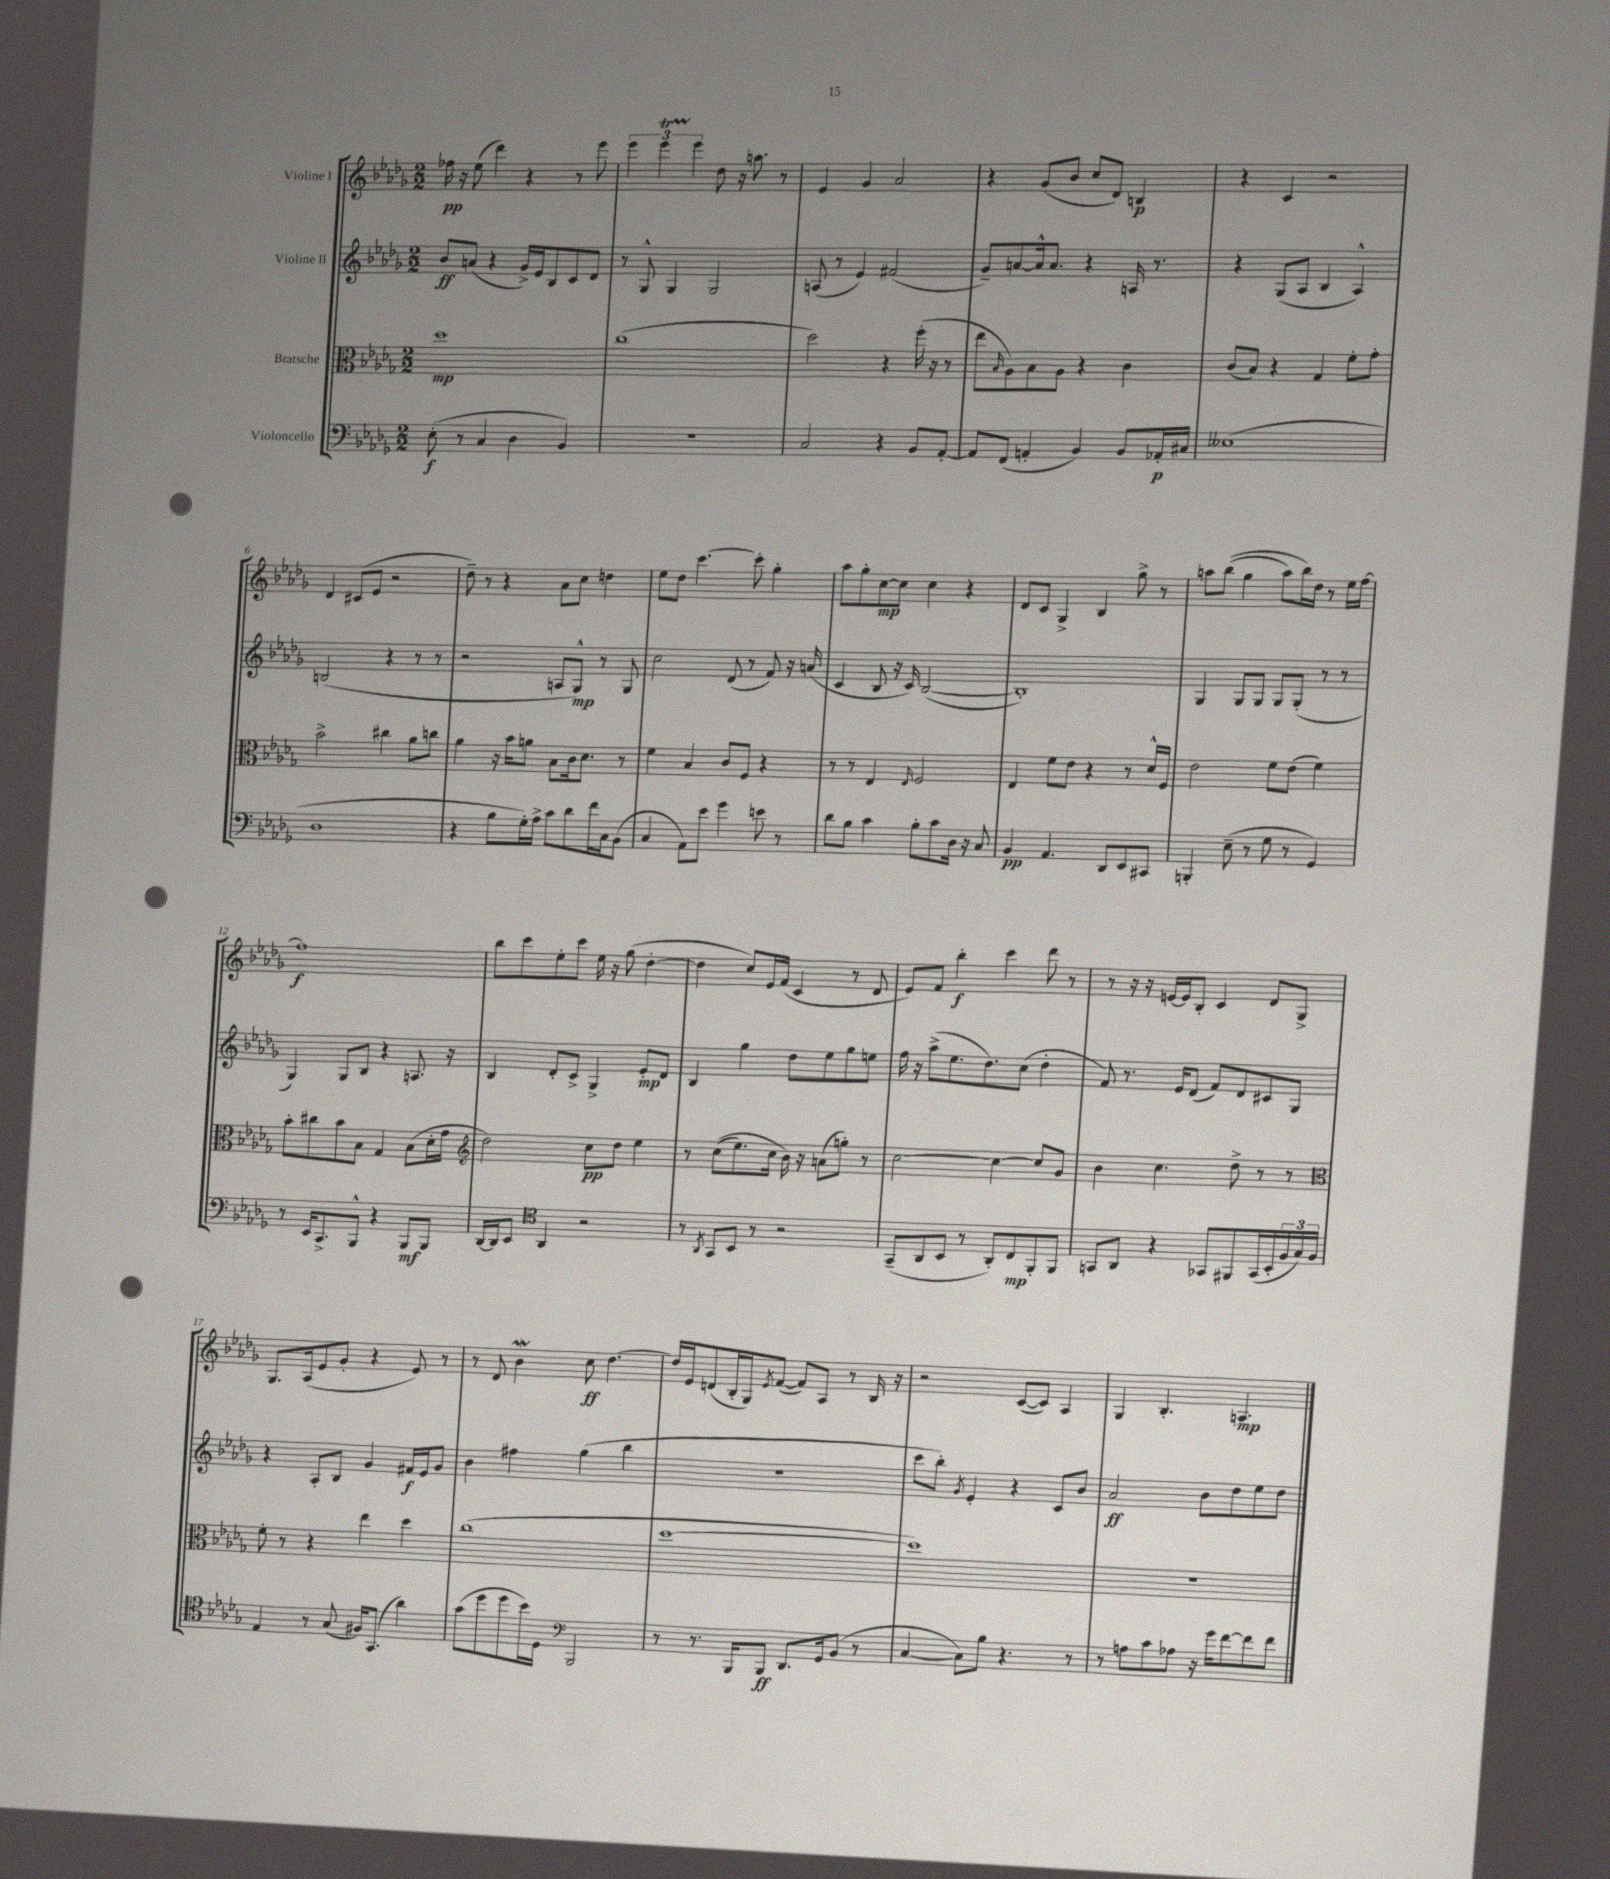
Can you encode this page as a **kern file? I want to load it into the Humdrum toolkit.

**kern	**dynam	**kern	**dynam	**kern	**dynam	**kern	**dynam
*part4	*part4	*part3	*part3	*part2	*part2	*part1	*part1
*staff4	*staff4	*staff3	*staff3	*staff2	*staff2	*staff1	*staff1
*I"Violoncello	*	*I"Bratsche	*	*I"Violine II	*	*I"Violine I	*
*clefF4	*	*clefC3	*	*clefG2	*	*clefG2	*
*k[b-e-a-d-g-]	*	*k[b-e-a-d-g-]	*	*k[b-e-a-d-g-]	*	*k[b-e-a-d-g-]	*
*M2/2	*	*M2/2	*	*M2/2	*	*M2/2	*
=1	=1	=1	=1	=1	=1	=1	=1
(8E-'\	f	1dd-	mp	8b-/L	ff	16ff-X\	pp
.	.	.	.	.	.	16r	.
8r	.	.	.	(8an/J	.	(8ee-\	.
4C/	.	.	.	4r	.	4ddd-\)	.
4D-\	.	.	.	16g-^/LL)	.	4r	.
.	.	.	.	16e-/J	.	.	.
.	.	.	.	8B-/	.	.	.
4BB-/)	.	.	.	8c/	.	8r	.
.	.	.	.	8d-/J	.	8eee-\	.
=2	=2	=2	=2	=2	=2	=2	=2
1r	.	(1cc	.	8r	.	6eee-\	.
.	.	.	.	8G-^^/	.	.	.
.	.	.	.	.	.	6eee-T\	.
.	.	.	.	4G-/	.	.	.
.	.	.	.	.	.	6eee-\	.
.	.	.	.	2G-/	.	8dd-\	.
.	.	.	.	.	.	16r	.
.	.	.	.	.	.	8.aan\	.
.	.	.	.	.	.	8r	.
=3	=3	=3	=3	=3	=3	=3	=3
2C/	.	2dd-\)	.	(8An/	.	4e-/	.
.	.	.	.	8r	.	.	.
.	.	.	.	4e-/)	.	4g-/	.
4r	.	4r	.	(2f#X/	.	2a-/	.
8BB-/L	.	(16ff'\	.	.	.	.	.
.	.	16r	.	.	.	.	.
[8AA-'/J	.	8r	.	.	.	.	.
=4	=4	=4	=4	=4	=4	=4	=4
8AA-/L]	.	8ee-\L	.	8g-~/L)	.	4r	.
.	.	16qqB-/	.	.	.	.	.
(8FF/J	.	8A-\)	.	[8an/	.	.	.
4AAn'/	.	8B-\	.	16a^^/k]	.	(8g-/L	.
.	.	.	.	8.a/J	.	.	.
.	.	8A-\J	.	.	.	8b-/J	.
4BB-/)	.	4r	.	4r	.	8cc/L	.
.	.	.	.	.	.	8d-/J)	.
8BB-/L	.	4c\	.	16An/	.	4Bn/	p
.	.	.	.	8.r	.	.	.
16AA-X'/L	p	.	.	.	.	.	.
16C#X/JJ	.	.	.	.	.	.	.
=5	=5	=5	=5	=5	=5	=5	=5
(1E--X	.	(8c/L	.	4r	.	4r	.
.	.	8B-/J)	.	.	.	.	.
.	.	4r	.	(8G-/L	.	4c/	.
.	.	.	.	8A-/J	.	.	.
.	.	4G-/	.	4B-/	.	2r	.
.	.	8f'\L	.	4A-^^/)	.	.	.
.	.	8g-'\J	.	.	.	.	.
!!LO:LB:g=z
=6	=6	=6	=6	=6	=6	=6	=6
1D-	.	2b-^\	.	(2Bn/	.	4d-/	.
.	.	.	.	.	.	(8c#X/L	.
.	.	.	.	.	.	8e-/J	.
.	.	4cc#X\	.	4r	.	2r	.
.	.	8a-\L	.	8r	.	.	.
.	.	8ccn\J	.	8r	.	.	.
=7	=7	=7	=7	=7	=7	=7	=7
4r	.	4a-\	.	2r	.	8dd-~\)	.
.	.	.	.	.	.	8r	.
8B-\L	.	16r	.	.	.	4r	.
.	.	16b-\KL	.	.	.	.	.
16G-'\L)	.	8an\J	.	.	.	.	.
16A-^\JJ	.	.	.	.	.	.	.
8c\L	.	8B-\L	.	8An/L	.	8a-\L	.
8d-\	.	16c\k	.	8G-^^/J)	mp	8cc\J	.
.	.	8.d-\J	.	.	.	.	.
16f\L	.	.	.	8r	.	4ddn\	.
16C\J	.	.	.	.	.	.	.
(8BB-\J	.	8r	.	8G-/	.	.	.
=8	=8	=8	=8	=8	=8	=8	=8
4C/	.	4f\	.	2cc\	.	8ee-\L	.
.	.	.	.	.	.	8dd-\J	.
8AA-\L)	.	4B-/	.	.	.	[4.ccc\	.
8e-\J	.	.	.	.	.	.	.
4g-\	.	8c/L	.	(8d-/	.	.	.
.	.	8F/J	.	8r	.	8ccc'\]	.
8en\	.	4r	.	8f/)	.	4gg-'\	.
8r	.	.	.	16r	.	.	.
.	.	.	.	(16an/	.	.	.
=9	=9	=9	=9	=9	=9	=9	=9
8d-\L	.	8r	.	4c/	.	8aa-\L	.
8B-\J	.	8r	.	.	.	8gg-'\	.
4c\	.	4E-/	.	8B-/	.	[8cc\	mp
.	.	.	.	16r	.	8cc\J]	.
.	.	.	.	16c/)	.	.	.
.	.	16qqE-/	.	.	.	.	.
8B-'\L	.	2F/	.	([2B-/	.	4cc\	.
8c\	.	.	.	.	.	.	.
16D-\Jk	.	.	.	.	.	4r	.
16r	.	.	.	.	.	.	.
8C/	.	.	.	.	.	.	.
=10	=10	=10	=10	=10	=10	=10	=10
4BB-/	pp	4E-/	.	1B-'])	.	8d-/L	.
.	.	.	.	.	.	8c/J	.
4.AA-/	.	8f\L	.	.	.	4G-^/	.
.	.	8e-\J	.	.	.	.	.
.	.	4r	.	.	.	4B-/	.
8DD-/L	.	.	.	.	.	.	.
8EE-/	.	8r	.	.	.	8gg-^\	.
8CC#X/J	.	16d-^^/LL	.	.	.	8r	.
.	.	16F/JJ	.	.	.	.	.
=11	=11	=11	=11	=11	=11	=11	=11
4BBBn'/	.	2e-\	.	4G-/	.	8aan\L	.
.	.	.	.	.	.	((8bb-\J	.
(8E-~\	.	.	.	8G-/L	.	4gg-\	.
8r	.	.	.	8G-/J	.	.	.
8G-\	.	8f\L	.	8G-/L	.	8aa\L)	.
8r	.	(8e-\J	.	(8G-'/J	.	16bb-\L)	.
.	.	.	.	.	.	16dd-\JJ	.
4GG-/)	.	4f\)	.	8r	.	8r	.
.	.	.	.	8r	.	16ee-\LL	.
.	.	.	.	.	.	[16ff\JJ	.
!!LO:LB:g=z
=12	=12	=12	=12	=12	=12	=12	=12
8r	.	8b-'\L	.	4G-/)	.	1ff]	f
16EE-/KL	.	8cc#X\	.	.	.	.	.
8.CC^/	.	.	.	.	.	.	.
.	.	8b-\	.	8G-/L	.	.	.
8BBB-^^/J	.	8B-\J	.	8B-/J	.	.	.
4r	.	4G-/	.	4r	.	.	.
8BBB-/L	mf	(8B-\L	.	8.An/	.	.	.
8BBB-/J	.	16d-'\L	.	.	.	.	.
.	.	16g-\JJ	.	16r	.	.	.
=13	=13	=13	=13	=13	=13	=13	=13
*	*	*clefG2	*	*	*	*	*
[16DD-/LL	.	2dd-\)	.	4B-/	.	8bb-\L	.
16DD-/J]	.	.	.	.	.	.	.
8EE-/J	.	.	.	.	.	8ccc\	.
*clefC4	*	*	*	*	*	*	*
4AA-/	.	.	.	8d-'/L	.	8ee-'\	.
.	.	.	.	8c^/J	.	8ccc\J	.
2r	.	8cc\L	pp	4G-^/	.	16ee-\	.
.	.	.	.	.	.	16r	.
.	.	8dd-\J	.	.	.	(8gg-\	.
.	.	4ee-\	.	8e-'/L	mp	[4dd-'\	.
.	.	.	.	8d-/J	.	.	.
=14	=14	=14	=14	=14	=14	=14	=14
8r	.	8r	.	4B-/	.	4dd-\]	.
8qAA-/	.	.	.	.	.	.	.
8GG-/L	.	((8cc\L	.	.	.	.	.
8BB-/J	.	8.ee-\)	.	4gg-\	.	8cc/L)	.
8r	.	.	.	.	.	16e-/L	.
.	.	16cc\Jk	.	.	.	(16f/JJ	.
2r	.	16b-\)	.	8dd-\L	.	4c/	.
.	.	16r	.	.	.	.	.
.	.	(8an\L	.	8ee-\	.	.	.
.	.	8ggn'\J)	.	8gg-\	.	8r	.
.	.	8r	.	8een\J	.	8d-/	.
=15	=15	=15	=15	=15	=15	=15	=15
(8GG-~/L	.	[2cc\	.	16ff\	.	8e-/L)	.
.	.	.	.	16r	.	.	.
8AA-/	.	.	.	(8aa-^\L	.	8f/J	.
8BB-/J	.	.	.	8.ee-\	.	4bb-'\	f
8r	.	.	.	.	.	.	.
.	.	.	.	8.dd-\)	.	.	.
8AA-'/L)	.	4cc\_	.	.	.	4ccc\	.
8C/	mp	.	.	(8cc\J	.	.	.
8FF'/	.	8cc/L]	.	4dd-'\	.	8ddd-\	.
8FF/J	.	8g-/J	.	.	.	8r	.
=16	=16	=16	=16	=16	=16	=16	=16
8GGn/L	.	4b-\	.	8f/)	.	8r	.
8AA-/J	.	.	.	8.r	.	16r	.
.	.	.	.	.	.	16r	.
4r	.	4.cc\	.	.	.	[16en/LL	.
.	.	.	.	16e-/KL	.	16e/J]	.
.	.	.	.	(8d-/J	.	8B-'/J	.
8GG-X/L	.	.	.	8f/L)	.	4c/	.
8FF#X/	.	8dd-^\	.	8d-/	.	.	.
(16GG-/L	.	8r	.	8c#X/	.	8d-/L	.
16BB-'/	.	.	.	.	.	.	.
24F/	.	8r	.	8G-/J	.	8G-^/J	.
24G-/)	.	.	.	.	.	.	.
24F/JJ	.	.	.	.	.	.	.
!!LO:LB:g=z
=17	=17	=17	=17	=17	=17	=17	=17
*	*	*clefC3	*	*	*	*	*
4E-/	.	8f'\	.	4r	.	8.G-/L	.
.	.	8r	.	.	.	.	.
.	.	.	.	.	.	(16A-/k	.
8r	.	4r	.	8A-'/L	.	8e-/	.
(8G-/	.	.	.	8B-/J	.	8g-'/J	.
16F#X/KL)	.	4ee-\	.	4g-/	.	4r	.
(8.GG-/J	.	.	.	.	.	.	.
4a-\)	.	4dd-\	.	16f#X/LL	f	8e-/)	.
.	.	.	.	16e-/J	.	.	.
.	.	.	.	8g-/J	.	8r	.
=18	=18	=18	=18	=18	=18	=18	=18
(8g-\L	.	(1cc	.	4b-\	.	8r	.
8dd-\	.	.	.	.	.	8d-/	.
8dd-\	.	.	.	4ff#X\	.	4b-W\	.
16b-\L)	.	.	.	.	.	.	.
16D-\JJ	.	.	.	.	.	.	.
*clefF4	*	*	*	*	*	*	*
2BBB-/	.	.	.	(4gg-\	.	8cc\	ff
.	.	.	.	.	.	[4.dd-\	.
.	.	.	.	4bb-\	.	.	.
=19	=19	=19	=19	=19	=19	=19	=19
8r	.	[1dd-	.	1r	.	16dd-/LL]	.
.	.	.	.	.	.	16e-/J	.
8.r	.	.	.	.	.	(8dn/	.
.	.	.	.	.	.	16B-'/L	.
16BBB-/KL	.	.	.	.	.	16G-/J)	.
.	.	.	.	.	.	8qe-/	.
8BBB-/J	ff	.	.	.	.	([8f/J	.
8.DD-/L	.	.	.	.	.	8f/L])	.
.	.	.	.	.	.	8A-/J	.
16GG-/k	.	.	.	.	.	.	.
(8BB-/J	.	.	.	.	.	8r	.
8r	.	.	.	.	.	16B-/	.
.	.	.	.	.	.	16r	.
=20	=20	=20	=20	=20	=20	=20	=20
[4C/	.	1dd-])	.	8ccc\L	.	2r	.
.	.	.	.	8bb-'\J)	.	.	.
.	.	.	.	8qg-/	.	.	.
8C\L])	.	.	.	4e-'/	.	.	.
8B-\J	.	.	.	.	.	.	.
4.r	.	.	.	4r	.	([8c/L	.
.	.	.	.	.	.	8c/J])	.
.	.	.	.	8c/L	.	4A-/	.
8r	.	.	.	8b-/J	.	.	.
=21	=21	=21	=21	=21	=21	=21	=21
8r	.	1r	.	2a-/	ff	4G-/	.
8An\L	.	.	.	.	.	.	.
8c\	.	.	.	.	.	4.B-'/	.
8A-X\J	.	.	.	.	.	.	.
16r	.	.	.	8b-\L	.	.	.
16g-\KL	.	.	.	.	.	.	.
[8f\	.	.	.	8dd-\	.	4.An/	mp
8f\]	.	.	.	8ee-\	.	.	.
8f\J	.	.	.	8dd-\J	.	.	.
==	==	==	==	==	==	==	==
*-	*-	*-	*-	*-	*-	*-	*-
